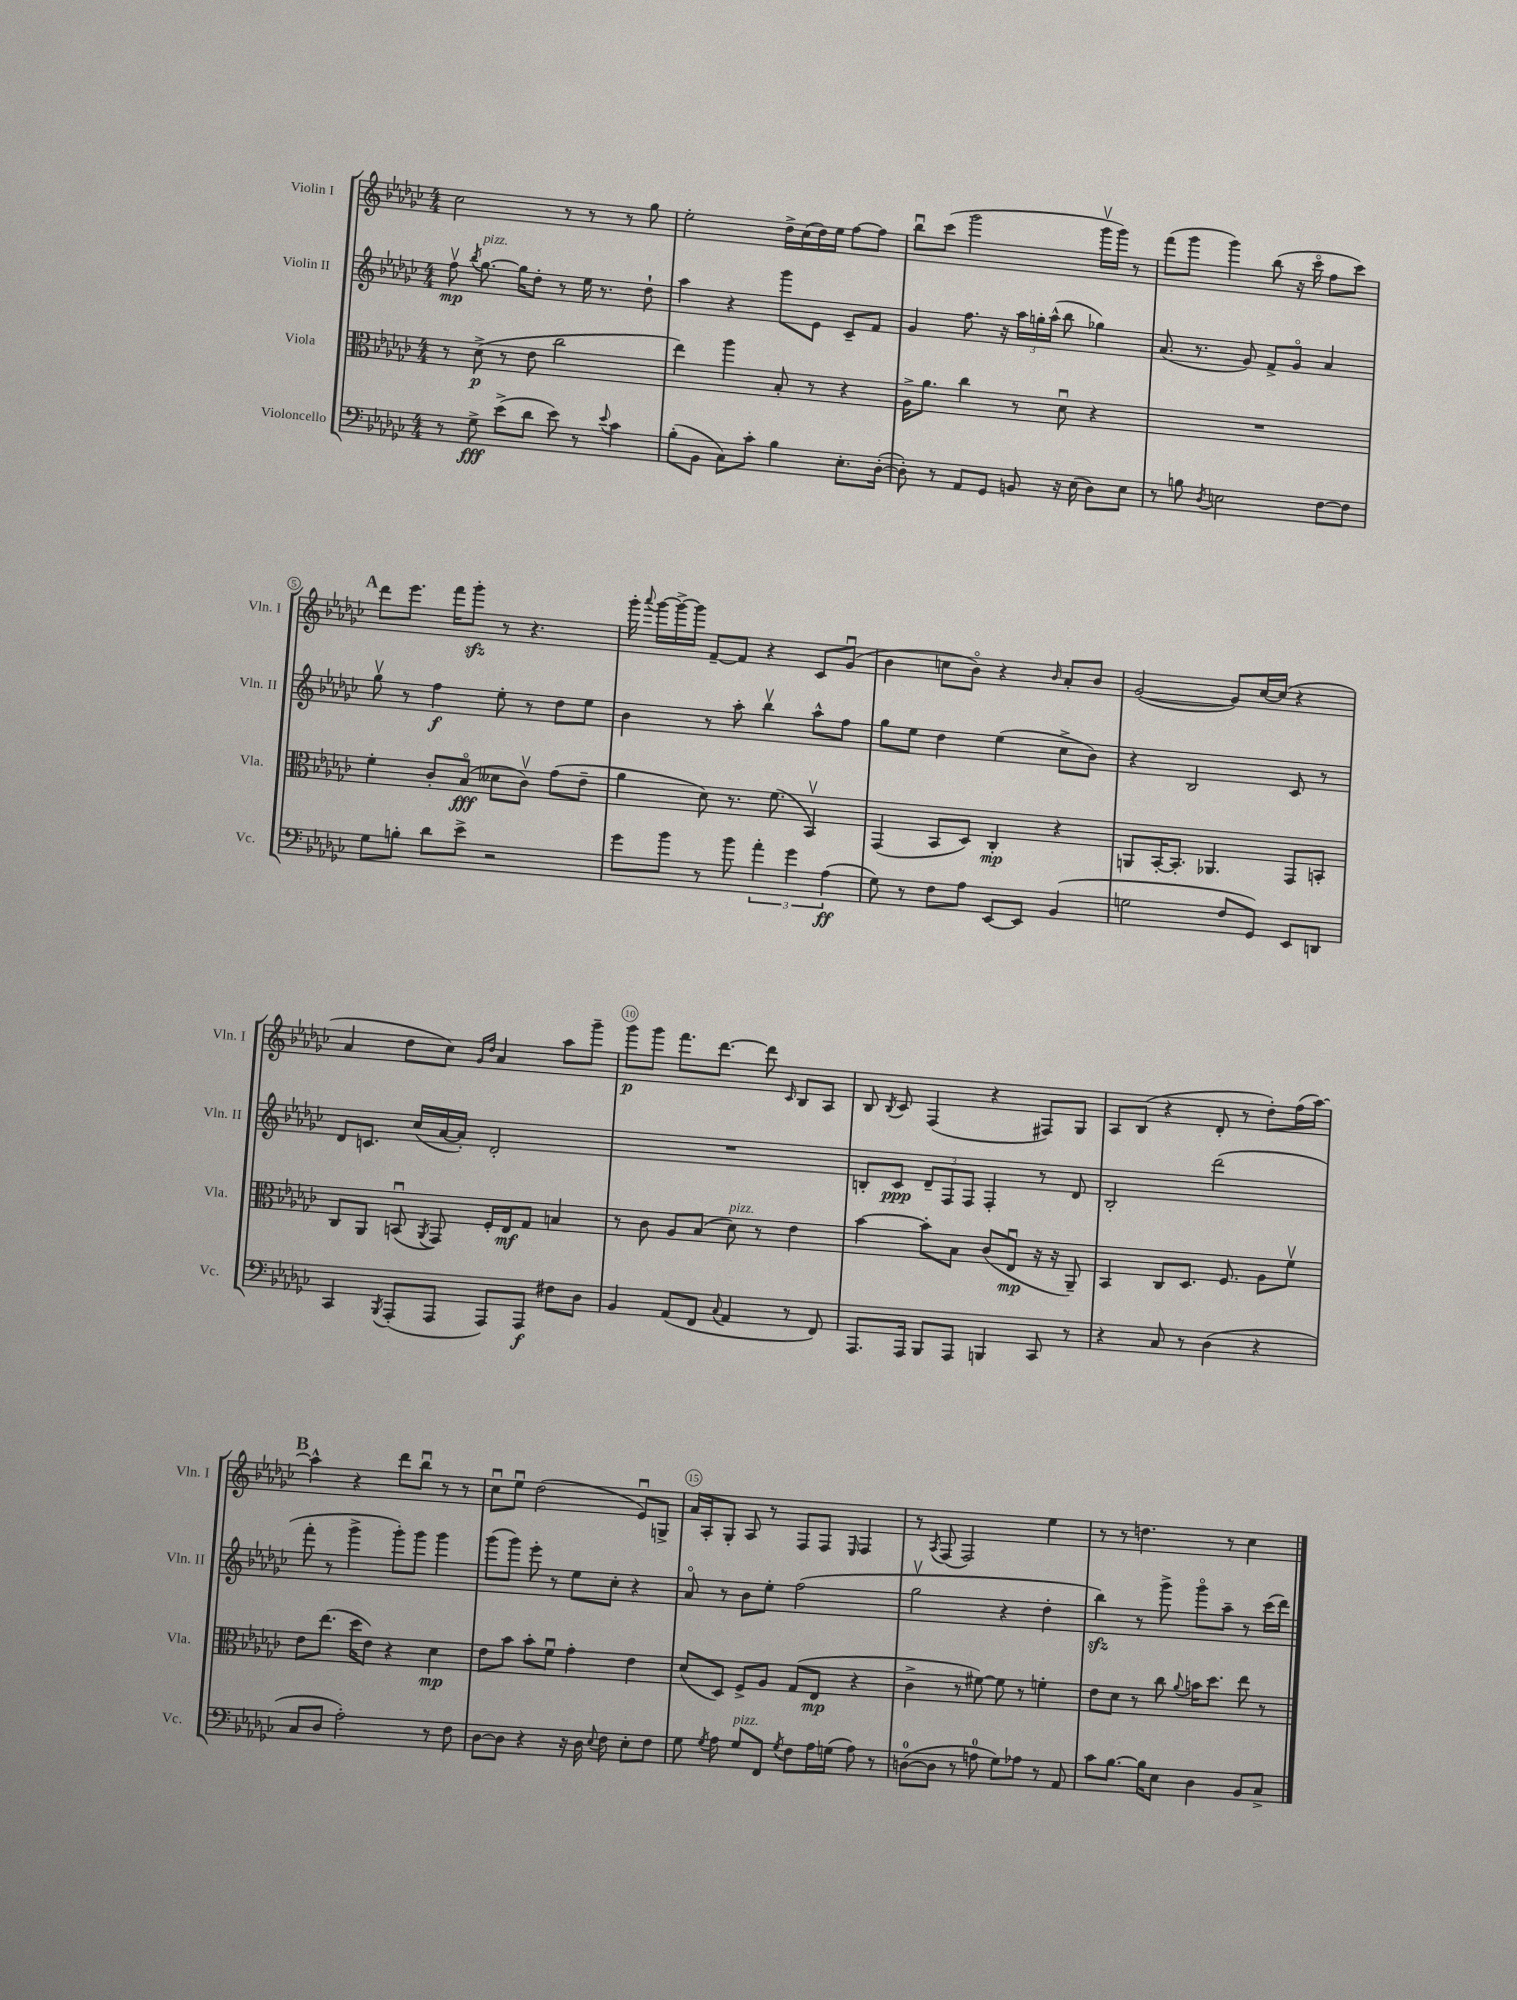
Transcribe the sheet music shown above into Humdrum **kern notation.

**kern	**kern	**kern	**kern
*staff4	*staff3	*staff2	*staff1
*clefF4	*clefC3	*clefG2	*clefG2
*k[b-e-a-d-g-c-]	*k[b-e-a-d-g-c-]	*k[b-e-a-d-g-c-]	*k[b-e-a-d-g-c-]
*M4/4	*M4/4	*M4/4	*M4/4
8r	8r	8ffv	2cc-
.	.	8qbb-	.
8G-^	(8d-^	[8.gg-	.
(8e-^	8r	.	.
.	.	16gg-]	.
8d-	8e-	8dd-'	.
8e-)	2cc-	8r	8r
8r	.	16ee-	8r
.	.	8.r	.
8qqe-	.	.	.
4c-	.	.	8r
.	.	8dd-`	8gg-
=	=	=	=
(8B-'	4ee-)	4aa-	2ee-'
8BB-	.	.	.
8C-)	4aa-	4r	.
8c-'	.	.	.
4B-	8B-'	8ggg-	16dd-^
.	.	.	(16cc-
.	8r	8e-	16dd-)
.	.	.	16ee-
8.E-'	4r	8c-~	[8ff
.	.	8f	8ff]
([16D-'	.	.	.
=	=	=	=
8D-'])	16A-^	4g-	8bb-u
.	8.a-	.	.
8r	.	.	(8ccc-
8AA-	4cc-	8.ff	2ggg-
8GG-	.	.	.
.	.	16r	.
8BB	8r	24aa-	.
.	.	24gg'	.
.	.	(24aa-^^	.
16r	8d-u	8bb-	.
(16E-	.	.	.
8D-)	4r	4gg-)	16ggg-v
.	.	.	16ggg-)
8E-	.	.	8r
=	=	=	=
8r	1r	(8.a-	(8fff
8B	.	.	8ggg-
.	.	8.r	.
8qD-	.	.	.
2E	.	.	4ggg-)
.	.	8g-)	.
.	.	8f^	(8bb-
.	.	8g-o	16r
.	.	.	16ccc-o
[8F	.	4a-	8ff
8F]	.	.	8ccc-)
=	=	=	=
8G-	4f'	8gg-v	8ddd-
8B'	.	8r	8.eee-
8d-	8c-'	4ff	.
.	.	.	16fff
8e-^	(8B-o	.	8ggg-'
2r	8d--	8ee-'	8r
.	8c-v)	8r	4.r
.	(8g-	8dd-	.
.	8e-~	8ee-	.
=	=	=	=
8g-	4a-	4b-	16ggg-'
.	.	.	8qqaaa-
.	.	.	[16ggg-
8b-	.	.	16ggg-^_
.	.	.	16ggg-]
8r	8d-)	8r	[8f~
8b-	8.r	8aa-'	8f]
6a-'	.	4bb-v	4r
.	(8.f	.	.
6g-	.	.	.
.	4BB-v)	8aa-^^	8c-
(6A-	.	.	.
.	.	8ff	(8g-u
=	=	=	=
8G-)	(4GG-	8gg-	4b-
8r	.	8ee-	.
8F	8BB-	4dd-	8cc
8A-	8D-)	.	8b-o)
[8EE-	4C-'	(4ee-	4r
8EE-]	.	.	.
.	.	.	16qqb-
(4BB-	4r	8cc-^	8a-'
.	.	8b-)	8b-
=	=	=	=
2G	8AA	4r	([2g-
.	[16BB-'	.	.
.	8.BB-']	.	.
.	.	2B-	.
.	4.AA-	.	.
8F	.	.	8g-])
8GG-)	.	.	[16cc-
.	.	.	(16cc-]
8EE-	8GG-	8c-	4r
8DD	8BB'	8r	.
=	=	=	=
4CC-	8C-	8d-	4a-
.	8AA-	8.c	.
8qBBB-	.	.	.
(8AAA-'	(8BBu	.	8dd-
.	.	(16cc-	.
.	8qAA-	.	.
8AAA-	8GG-)	[16a-	8cc-)
.	.	16a-'])	.
.	.	.	16qqg-
.	.	.	16qqdd-
8AAA-)	16F'	2d-'	4a-
.	16E-	.	.
8AAA-	8G-	.	.
8F#	4B	.	8aa-
8D-	.	.	8ggg-~
=	=	=	=
4BB-	8r	1r	8ggg-
.	8c-	.	8ggg-
(8AA-	8A-	.	8.fff
8FF	(8B-	.	.
.	.	.	[8.ddd-
8qqC-	.	.	.
4AA-	8d-)	.	.
.	8r	.	8ddd-]
.	.	.	16qqc-
8r	4e-	.	8B-
8FF)	.	.	8A-
=	=	=	=
8.AAA-	[4b-	8B'	8B-
.	.	.	8qB-
.	.	8c-	8c-
16AAA-	.	.	.
8BBB-	8b-']	12d-~	(4F
.	.	12F	.
8AAA-	8B-	.	.
.	.	12F	.
4BBB	(8c-	4F'	4r
.	8E-u	.	.
8CC-	16r	8r	8F#)
.	16r	.	.
8r	8AA-~)	8d-	8G-
=	=	=	=
4r	4BB-	2B-'	8A-
.	.	.	(8B-
8C-	8C-	.	4r
8r	8.D-	.	.
(4D-	.	(2ddd-	8d-'
.	8.F	.	.
.	.	.	8r
4r	8A-	.	8dd-')
.	8fv	.	(16ff
.	.	.	[16aa-)
=	=	=	=
8C-	8e-	8fff'	4aa-^^]
8D-	(8.ee-	8r	.
2A-')	.	4ggg-^	4r
.	16dd-	.	.
.	8e-)	.	.
.	4r	8ggg-')	8ddd-
.	.	8ggg-	8bb-u
8r	4d-	4ggg-	8r
8F	.	.	8r
=	=	=	=
[8D-	8e-	(8ggg-	8cc-u
8D-]	8b-	8ggg-)	8ee-u
4r	8b-'	8eee-'	(2dd-
.	8fu	8r	.
16r	4g-'	8ee-	.
16D-	.	.	.
8qqE-	.	.	.
8F	.	8cc-'	.
8E-'	4e-	4r	8e-u)
8F	.	.	8G^
=	=	=	=
8G-	(8d-	8a-o	16a-
.	.	.	16A-'
8qG-	.	.	.
8A-	8D-)	8r	8G-'
8G-	8F^	8b-	8A-
8FF	8A-	8ee-'	8r
8qG-	.	.	.
8F	(8G-	(2ff	8F
16A-	8E-	.	8F
(16G	.	.	.
.	.	.	16qqE-
8A-)	4r	.	4F
8r	.	.	.
=	=	=	=
([8D	4c-^	2gg-v	8r
.	.	.	8qA-
8D]	.	.	(8F
8r	8r	.	2F)
8A	[8f#)	.	.
8G-)	8f#]	4r	.
8A-	8r	.	.
8r	4f'	4dd-'	4ee-
8AA-	.	.	.
=	=	=	=
8c-	8e-	4bb-)	8r
[8.B-	8d-	.	8r
.	8r	8r	4.dd
16B-]	.	.	.
8E-	8cc-	8ggg-^	.
.	8qqa-	.	.
4D-	16b	8ggg-o	.
.	8.dd-	.	.
.	.	8aa-~	8r
8BB-	8ee-	8r	4cc-
8C-^	8r	(16ccc-	.
.	.	16ddd-)	.
==	==	==	==
*-	*-	*-	*-
